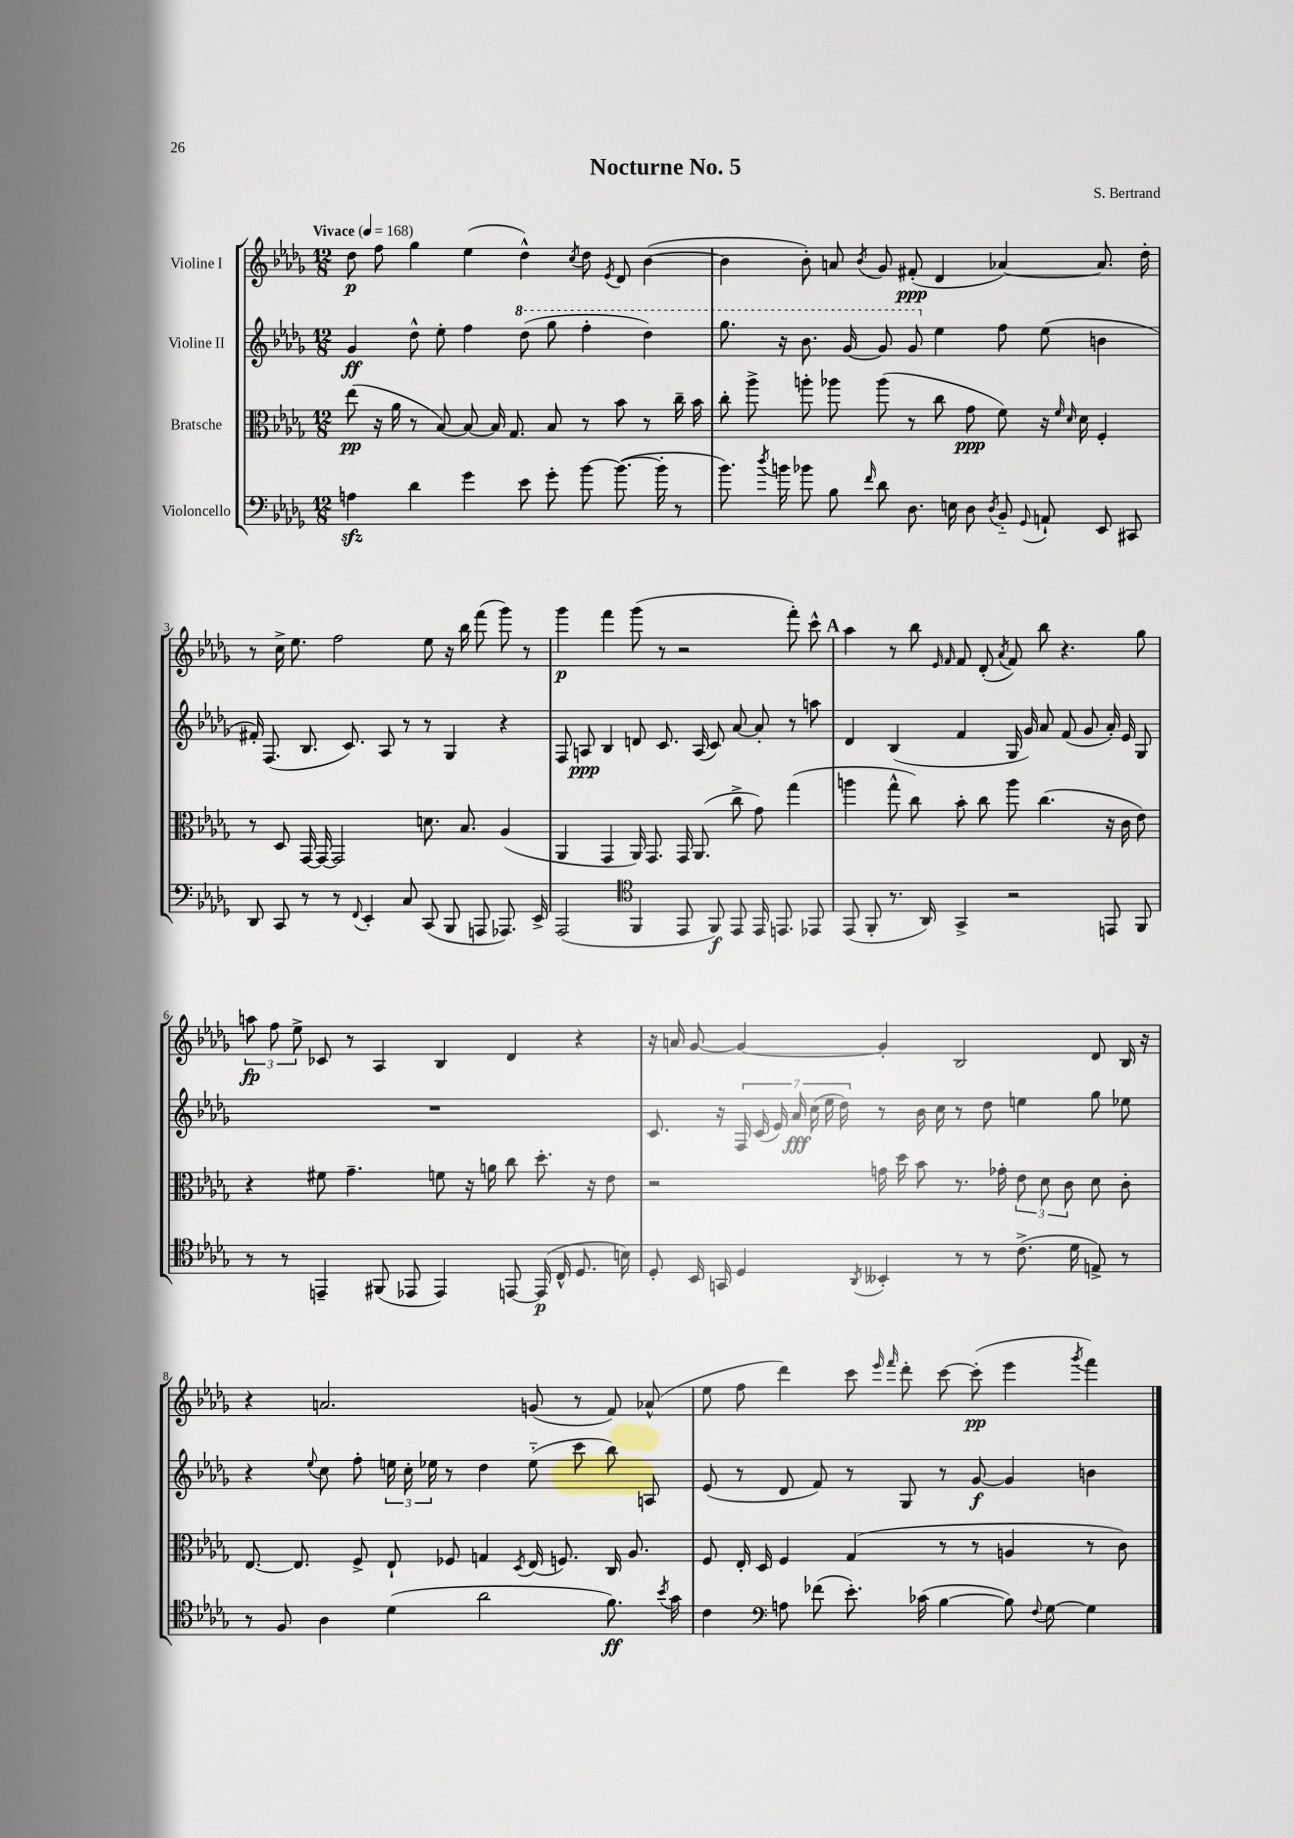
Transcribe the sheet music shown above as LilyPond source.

\header { title = "Nocturne No. 5" composer = "S. Bertrand" }
<<
\new StaffGroup <<
\new Staff = "s0" \with { instrumentName = "Violine I" } {
    \clef treble \key des \major \numericTimeSignature \time 12/8 \tempo "Vivace" 4 = 168
    \autoBeamOff des''8\p f''8 ges''4 ees''4( des''4-^) \acciaccatura { c''8 } des''8 \acciaccatura { ees'8 } des'8 bes'4~( |
    bes'4 bes'8-.) a'8 \acciaccatura { bes'8 } ges'8 fis'8-.\ppp( des'4 aes'4~) aes'8. des''16-. |
    r8 c''16-> ees''8. f''2 ees''8 r16 bes''16 f'''8( ges'''8) r8 |
    ges'''4\p f'''4 ges'''8( r8 r2 f'''8-.) c'''8-^ |
    \mark \markup { \bold "A" } aes''4 r8 bes''8 \grace { ees'16 f'16 } f'8 des'8-.( \acciaccatura { aes'8 } f'8) bes''8 r4. ges''8 |
    \tuplet 3/2 { a''8\fp f''8 ees''8-> } ces'8 r8 aes4 bes4 des'4 r4 |
    r16 a'16 ges'8~ ges'4~ ges'4-. bes2 des'8 bes16 r16 |
    r4 a'2. g'8( r8 f'8) aes'8-^( |
    ees''8 f''8 des'''4) c'''8 \grace { ees'''16 f'''16 } des'''8-. c'''8~ c'''8-.\pp( ees'''4 \acciaccatura { ges'''8 } f'''4) \bar "|." |
}
\new Staff = "s1" \with { instrumentName = "Violine II" } {
    \clef treble \key des \major \numericTimeSignature \time 12/8
    \autoBeamOff ges'4\ff des''8-^ ees''8-. f''4 \ottava #1 des'''8( ges'''8 f'''4-. des'''4) |
    ges'''8. r16 bes''8. ges''16~ ges''8 ges''8 \ottava #0 ees''4 f''8 ees''8( b'4 |
    fis'16-.) f8.( bes8. c'8.) aes8 r8 r8 ges4 r4 |
    f8 a8\ppp bes4 d'8 c'8. a16( c'8) aes'8~ aes'8-. r8 a''8 |
    \mark \markup { \bold "A" } des'4 bes4( f'4 ges16 ges'16) aes'8 f'8( ges'8 aes'16-.) ees'16 ges8 |
    R1. |
    c'8. r16 \tuplet 7/4 { f16 c'16( ees'16) aes'16\fff c''16( ees''16 des''16) } r8 bes'16 c''16 r8 des''8 e''4 ges''8 ees''8 |
    r4 \appoggiatura { ees''8 } c''8 f''8-. \tuplet 3/2 { e''16 c''16-. ees''16 } r8 des''4 ees''8-_( c'''8 bes''8) a8 |
    ees'8( r8 des'8 f'8) r8 ges8 r8 ges'8~\f ges'4 b'4 \bar "|." |
}
\new Staff = "s2" \with { instrumentName = "Bratsche" } {
    \clef alto \key des \major \numericTimeSignature \time 12/8
    \autoBeamOff ees''8\pp( r16 aes'16 r8 bes8~) bes8~ bes16 ges8. bes8 r8 bes'8 r8 c''16-- bes'16 |
    c''8-. aes''8-> a''8-. aes''8 aes''8( r8 c''8 ges'8\ppp f'8) r16 \grace { f'16 des'16 } des'16 f4-. |
    r8 des8 ges,16~ ges,16~ ges,2 d'8. bes8. aes4( |
    aes,4 ges,4 aes,16) ges,8. ges,16 aes,8.( c''8-> ges'8) ges''4( |
    \mark \markup { \bold "A" } a''4 ges''8-^ c''8) bes'8-. c''8 a''8 c''4.( r16 c'16 ees'8) |
    r4 fis'8 ges'4.-- f'8 r16 a'16 c''8 des''8.-. r16 ees'8 |
    r2 g'16 des''16 bes'8 r8. ges'16-. \tuplet 3/2 { ees'8 des'8 c'8 } des'8 c'8-. |
    ees8.~ ees8. f8-> ees8-! fes8 g4 \acciaccatura { des8 } ees16( f8.) c16 aes8. |
    f8 ees16-. des16 f4 ges4( r8 r8 a4 r8 c'8) \bar "|." |
}
\new Staff = "s3" \with { instrumentName = "Violoncello" } {
    \clef bass \key des \major \numericTimeSignature \time 12/8
    \autoBeamOff a4\sfz des'4 ges'4 ees'8 ges'8-. bes'8~ bes'8.~( bes'16-. r8 |
    bes'8.) \acciaccatura { des''8 } b'16 bes'8 bes8 \grace { f'16 } des'8 des8. e16 des8 \acciaccatura { des8 } bes,8-_ \appoggiatura { ges,8 } a,8-! ees,8 cis,8 |
    des,8 c,8 r8 r8 \appoggiatura { f,8 } ees,4-. c8 c,8( bes,,8 a,,8 aes,,8.) ees,16-> |
    aes,,2( \clef tenor f,4 ees,8 f,8\f) ees,8 ees,16 e,8. ees,8 |
    \mark \markup { \bold "A" } ees,8( f,8-. r8. aes,16) ges,4-> r2 e,8 f,8 |
    r8 r8 e,4-- fis,8( ees,8 ees,4) e,8~ e,16\p( c16-^ des8. b16) |
    des8-. bes,16 g,16 des4 \acciaccatura { aes,8 } beses,4-. r8 r8 c'8.->( des'16 e8->) r8 |
    r8 f8 aes4 des'4( aes'2 f'8.\ff) \acciaccatura { bes'8 } ges'16 |
    c'4 \clef bass a8 fes'8( ees'8.-.) ces'16( bes4~ bes8) \appoggiatura { f8 } ges8~ ges4 \bar "|." |
}
>>
>>
